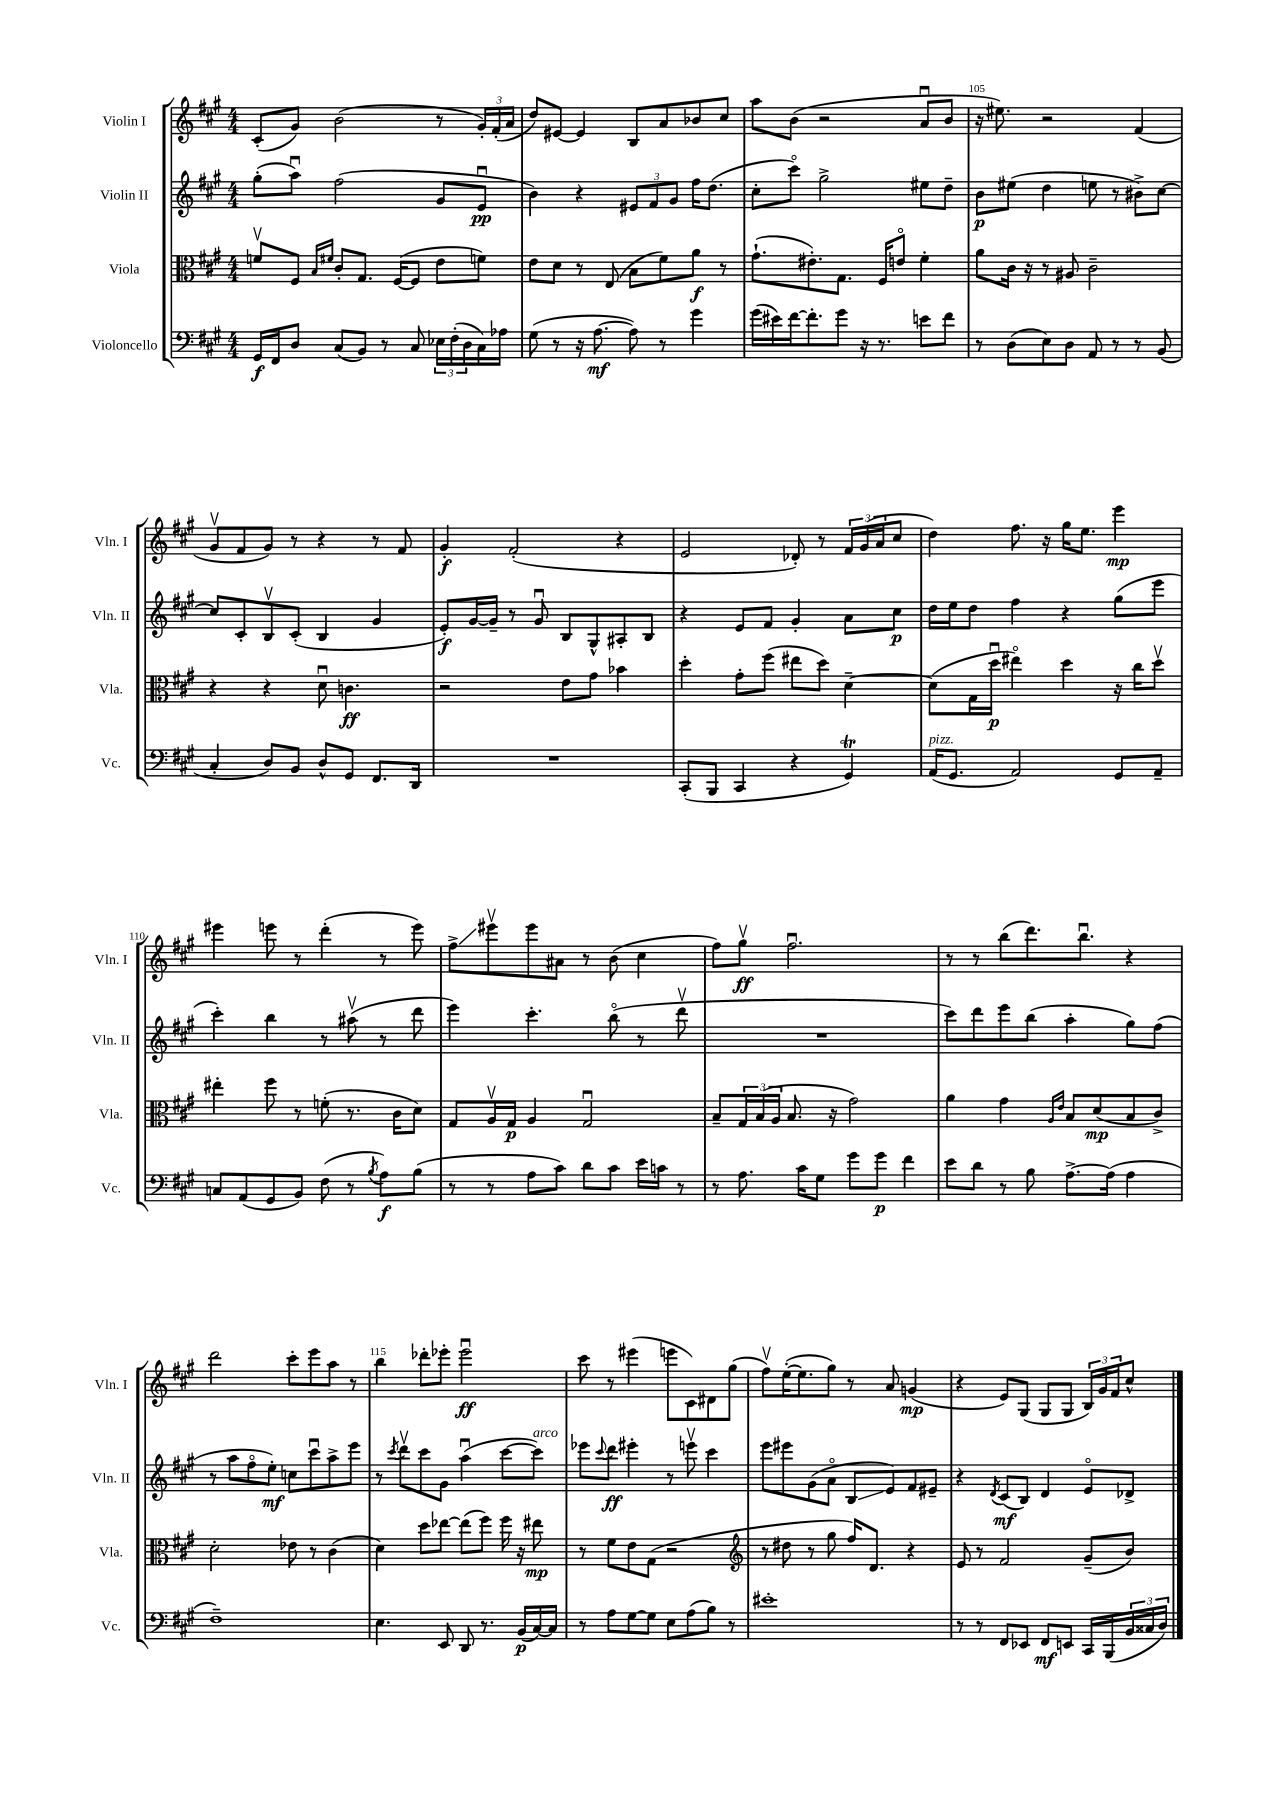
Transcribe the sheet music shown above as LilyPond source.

<<
\new StaffGroup <<
\new Staff = "s0" \with { instrumentName = "Violin I" shortInstrumentName = "Vln. I" } {
    \clef treble \key a \major \numericTimeSignature \time 4/4
    cis'8-.( gis'8) b'2( r8 \tuplet 3/2 { gis'16-.) fis'16-.( a'16 } |
    d''8) eis'8~ eis'4 b8 a'8 bes'8 cis''8 |
    a''8 b'8( r2 a'8\downbow b'8 |
    r16 eis''8.) r2 fis'4( |
    gis'8\upbow fis'8 gis'8) r8 r4 r8 fis'8 |
    gis'4-.\f fis'2-.( r4 |
    e'2 des'8-.) r8 \tuplet 3/2 { fis'16 gis'16( a'16 } cis''8 |
    d''4) fis''8. r16 gis''16 e''8. e'''4\mp |
    eis'''4 e'''8 r8 d'''4-.( r8 e'''8) |
    fis''8->\glissando eis'''8\upbow eis'''8 ais'8 r8 b'8( cis''4 |
    fis''8) gis''8\upbow\ff fis''2.\downbow |
    r8 r8 b''8( d'''8.) b''8.\downbow r4 |
    d'''2 cis'''8-. e'''8 a''8 r8 |
    b''4 des'''8-. ees'''8-. ees'''2\downbow\ff |
    cis'''8 r8 eis'''4( e'''8 cis'8) dis'8 gis''8( |
    fis''8\upbow) e''16~-.( e''8. gis''8) r8 a'8 g'4\mp( |
    r4 e'8) gis8( gis8 gis8 \tuplet 3/2 { b16) gis'16 fis'16 } cis''8-^ \bar "|." |
}
\new Staff = "s1" \with { instrumentName = "Violin II" shortInstrumentName = "Vln. II" } {
    \clef treble \key a \major \numericTimeSignature \time 4/4
    gis''8-.( a''8\downbow) fis''2( gis'8 e'8\downbow\pp |
    b'4) r4 \tuplet 3/2 { eis'8 fis'8 gis'8 } fis''16 d''8.( |
    cis''8-. cis'''8\flageolet) gis''2-> eis''8 d''8-- |
    b'8\p eis''8( d''4 e''8 r8 bis'8->) cis''8~ |
    cis''8 cis'8-. b8\upbow cis'8-.( b4 gis'4 |
    e'8-.\f) gis'16~ gis'16-- r8 gis'8\downbow b8 gis8-^ ais8-. b8 |
    r4 e'8 fis'8 gis'4-. a'8 cis''8\p |
    d''16 e''16 d''8 fis''4 r4 gis''8( e'''8 |
    cis'''4-.) b''4 r8 ais''8\upbow( r8 d'''8 |
    e'''4) cis'''4.-. b''8\flageolet( r8 d'''8\upbow |
    R1 |
    cis'''8) d'''8 e'''8 b''8( a''4-. gis''8) fis''8( |
    r8 a''8 fis''8\flageolet e''8-.\mf) c''8 cis'''8\downbow a''8-> e'''8 |
    r8 \acciaccatura { cis'''8 } d'''8\upbow cis'''8 gis'8 a''4\downbow( cis'''8~ cis'''8^\markup { \italic "arco" }) |
    ees'''8 \appoggiatura { cis'''8 } d'''8\ff eis'''4-. r8 e'''8\upbow cis'''4 |
    e'''8 eis'''8 gis'8( a'8\flageolet b8\glissando e'8) fis'8 eis'8-- |
    r4 \acciaccatura { d'8 } cis'8\mf( b8) d'4 e'8\flageolet des'8-> \bar "|." |
}
\new Staff = "s2" \with { instrumentName = "Viola" shortInstrumentName = "Vla." } {
    \clef alto \key a \major \numericTimeSignature \time 4/4
    f'8\upbow fis8 \grace { b16 fis'16 } cis'8-. gis8. fis16~( fis8 e'8 f'8) |
    e'8 d'8 r8 e8( b8 fis'8) a'8\f r8 |
    gis'8.-!( eis'8.-.) gis8. fis16 e'8\flageolet fis'4-. |
    a'8 cis'16 r16 r8 ais8 cis'2-- |
    r4 r4 d'8\downbow c'4.\ff |
    r2 e'8 gis'8 bes'4 |
    d''4-. gis'8-. fis''8( eis''8 d''8) d'4~-- |
    d'8( gis16 d''16\downbow\p eis''4\flageolet) d''4 r16 cis''16 d''8\upbow |
    eis''4-. fis''8 r8 f'8-.( r8. cis'16 d'8) |
    gis8 a16\upbow gis16\p a4 gis2\downbow |
    b8-- \tuplet 3/2 { gis16 b16( a16 } b8. r16 gis'2) |
    a'4 gis'4 \grace { a16 e'16 } b8 d'8\mp( b8 cis'8->) |
    d'2-. ees'8 r8 cis'4( |
    d'4) d''8 ees''8~ ees''8( fis''8) fis''16 r16 eis''8\mp |
    r8 fis'8 e'8 gis8( r2 |
    \clef treble r8 dis''8 r8 gis''8 fis''16) d'8. r4 |
    e'8 r8 fis'2 gis'8--( b'8) \bar "|." |
}
\new Staff = "s3" \with { instrumentName = "Violoncello" shortInstrumentName = "Vc." } {
    \clef bass \key a \major \numericTimeSignature \time 4/4
    gis,16\f fis,16 d8 cis8( b,8) r8 cis8 \tuplet 3/2 { ees16 fis16-.( d16 } cis16) aes16 |
    gis8( r8 r16 a8.~\mf a8) r8 gis'4 |
    gis'16( eis'16) fis'16~ fis'8.-. gis'8 r16 r8. e'8 fis'8 |
    r8 d8( e8) d8 a,8 r8 r8 b,8( |
    cis4-. d8) b,8 d8-^ gis,8 fis,8. d,16 |
    R1 |
    cis,8-.( b,,8 cis,4 r4 gis,4\trill) |
    a,16^\markup { \italic "pizz." }( gis,8. a,2) gis,8 a,8-- |
    c8 a,8( gis,8 b,8) fis8( r8 \acciaccatura { b8 } a8\f) b8( |
    r8 r8 a8 cis'8) d'8 cis'8 e'16 c'16 r8 |
    r8 a8. cis'16 gis8 gis'8 gis'8\p fis'4 |
    e'8 d'8 r8 b8 a8.~-> a16( a4 |
    fis1--) |
    e4. e,8 d,8 r8. b,16\p( cis16~) cis16 |
    r8 a8 gis8~ gis8 e8 a8( b8) r8 |
    eis'1-. |
    r8 r8 fis,8 ees,8 fis,8\mf e,8 cis,16 b,,16( \tuplet 3/2 { b,16 cisis16 d16) } \bar "|." |
}
>>
>>
\layout { \context { \Score currentBarNumber = #102 \override BarNumber.break-visibility = ##(#f #t #t) barNumberVisibility = #(every-nth-bar-number-visible 5) } }
